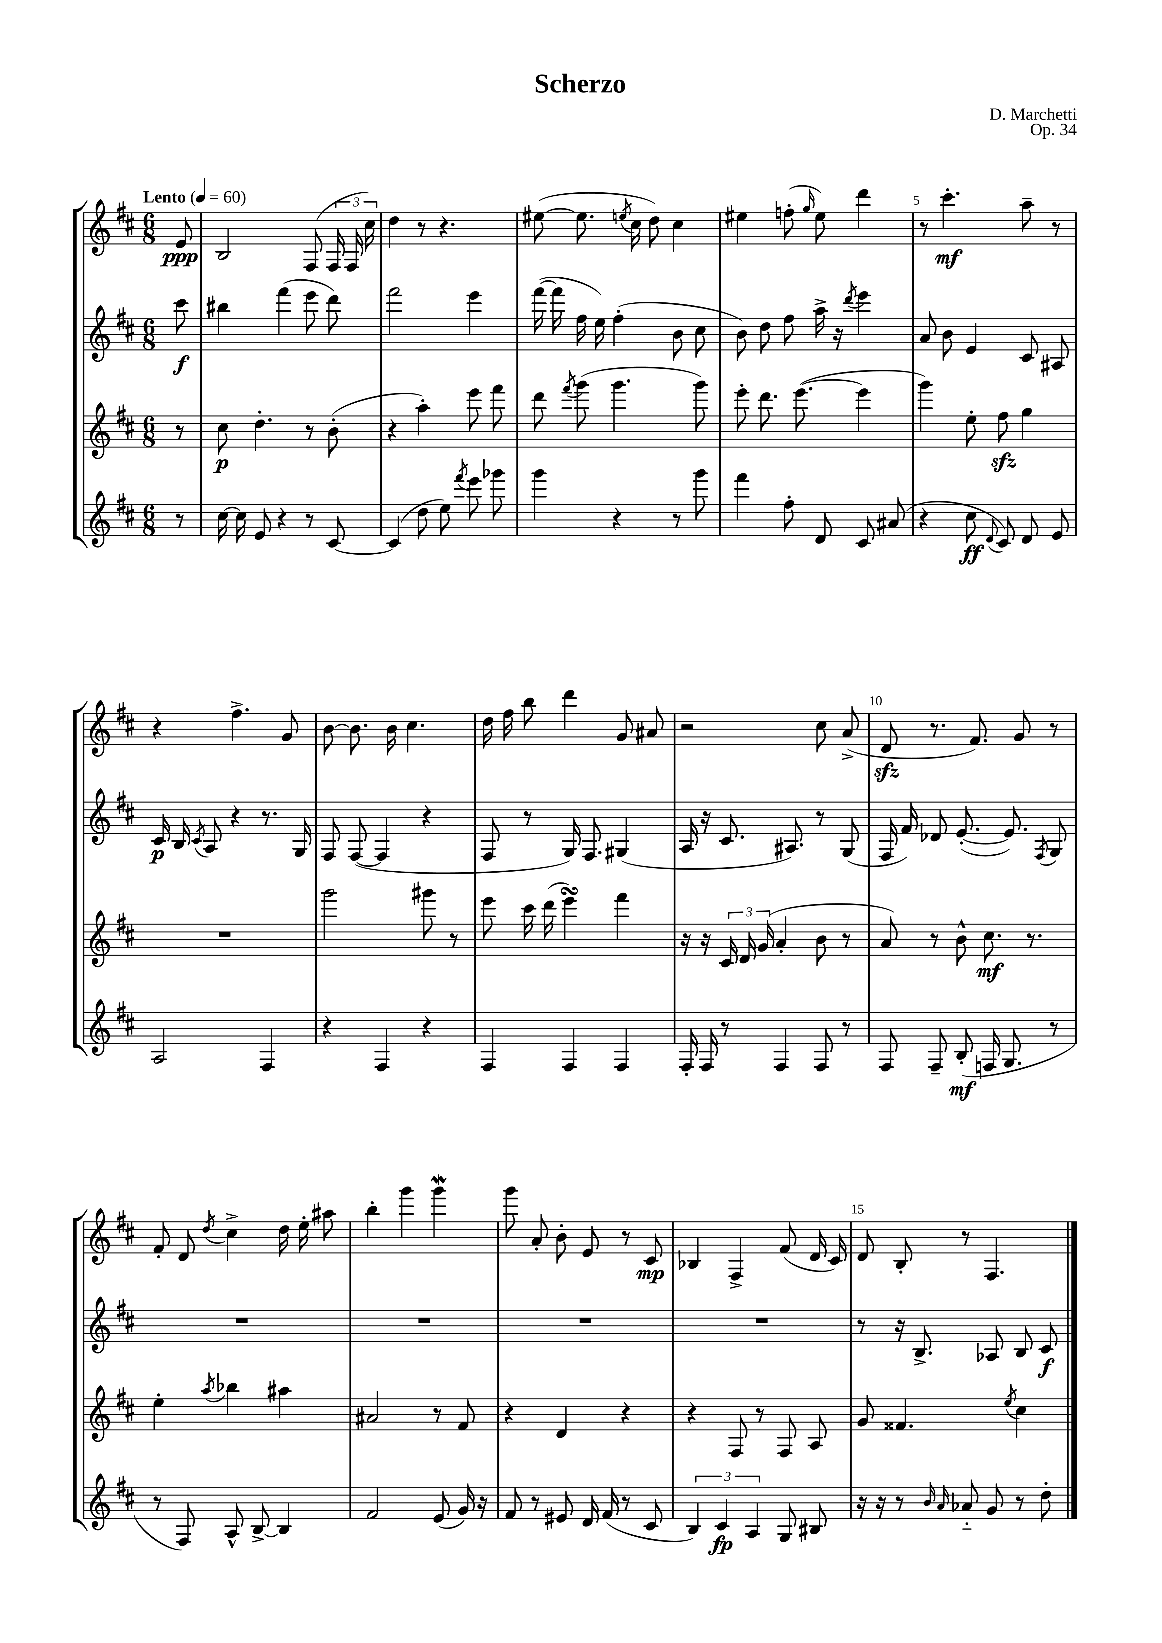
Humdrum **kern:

**kern	**kern	**kern	**kern
*staff4	*staff3	*staff2	*staff1
*clefG2	*clefG2	*clefG2	*clefG2
*k[f#c#]	*k[f#c#]	*k[f#c#]	*k[f#c#]
*M6/8	*M6/8	*M6/8	*M6/8
*MM60	*MM60	*MM60	*MM60
8r	8r	8ccc#	8e
=	=	=	=
[16cc#	8cc#	4bb#	2B
16cc#]	.	.	.
8e	4.dd'	.	.
4r	.	(4fff#	.
8r	8r	8eee	(8F#
[8c#	(8b'	8ddd)	24F#
.	.	.	24F#
.	.	.	24cc#)
=	=	=	=
(4c#]	4r	2fff#	4dd
8dd	4aa')	.	8r
8ee)	.	.	4.r
8qfff#	.	.	.
8eee	8eee	4eee	.
8ggg-	8fff#	.	.
=	=	=	=
4ggg	8ddd	([16fff#	([8ee#
.	.	16fff#]	.
.	8qfff#	.	.
.	(8ggg	16ff#	8.ee#]
.	.	16ee)	.
4r	4.ggg	(4ff#'	.
.	.	.	8qee
.	.	.	16cc#
.	.	.	8dd)
8r	.	8b	4cc#
8ggg	8ggg)	8cc#	.
=	=	=	=
4fff#	8eee'	8b)	4ee#
.	8.ddd	8dd	.
8ff#'	.	8ff#	(8ff'
.	([8.eee	.	.
.	.	.	16qqgg
8d	.	16aa^	8ee#)
.	.	16r	.
.	.	8qddd	.
8c#	4eee]	4eee	4ddd
(8a#	.	.	.
=	=	=	=
4r	4ggg)	8a	8r
.	.	8b	4.ccc#'
8cc#	8ee'	4e	.
8qqd	.	.	.
8c#)	8ff#	.	.
8d	4gg	8c#	8aa~
8e	.	8A#	8r
=	=	=	=
2A	2.r	16c#	4r
.	.	16B	.
.	.	8qc#	.
.	.	8A	.
.	.	4r	4.ff#^
4F#	.	8.r	.
.	.	.	8g
.	.	16G	.
=	=	=	=
4r	2ggg	8F#	[8b
.	.	([8F#	8.b]
4F#	.	4F#]	.
.	.	.	16b
.	.	.	4.cc#
4r	8ggg#	4r	.
.	8r	.	.
=	=	=	=
4F#	8eee	8F#	16dd
.	.	.	16ff#
.	16ccc#	8r	8bb
.	(16ddd	.	.
4F#	4eee)	16G)	4ddd
.	.	8.F#	.
4F#	4fff#	(4G#	8g
.	.	.	8a#
=	=	=	=
16F#'	16r	16A	2r
16F#	16r	16r	.
8r	24c#	8.c#	.
.	24d	.	.
.	(24g	.	.
4F#	4a'	.	.
.	.	8.A#)	.
8F#	8b	8r	8cc#
8r	8r	(8G	(8a^
=	=	=	=
8F#	8a)	16F#	8d
.	.	16f#)	.
8F#~	8r	8d-	8.r
(8B'	8b^^	([8.e'	.
.	.	.	8.f#)
16F	8.cc#	.	.
8.G	.	8.e])	.
.	.	.	8g
.	8.r	.	.
.	.	8qF#	.
8r	.	8G	8r
=	=	=	=
8r	4ee'	2.r	8f#'
8F#)	.	.	8d
.	8qaa	.	8qdd
8A^^	4bb-	.	4cc#^
[8B^	.	.	.
4B]	4aa#	.	16dd
.	.	.	16ee'
.	.	.	8aa#
=	=	=	=
2f#	2a#	2.r	4bb'
.	.	.	4ggg
(8e	8r	.	4ggg
16g)	8f#	.	.
16r	.	.	.
=	=	=	=
8f#	4r	2.r	8ggg
8r	.	.	8a'
8e#	4d	.	8b'
16d	.	.	8e
(16f#	.	.	.
8r	4r	.	8r
8c#	.	.	8c#
=	=	=	=
6B)	4r	2.r	4B-
6c#	.	.	.
.	8F#	.	4F#^
6A	.	.	.
.	8r	.	.
8G	8F#	.	(8f#
8B#	8A	.	16d
.	.	.	16c#)
=	=	=	=
16r	8g	8r	8d
16r	.	.	.
8r	4.f##	16r	8B'
.	.	8.B^	.
16qqb	.	.	.
16qqa	.	.	.
8a-'~	.	.	8r
8g	.	8A-	4.F#
.	8qee	.	.
8r	4cc#	8B	.
8dd'	.	8c#	.
==	==	==	==
*-	*-	*-	*-
